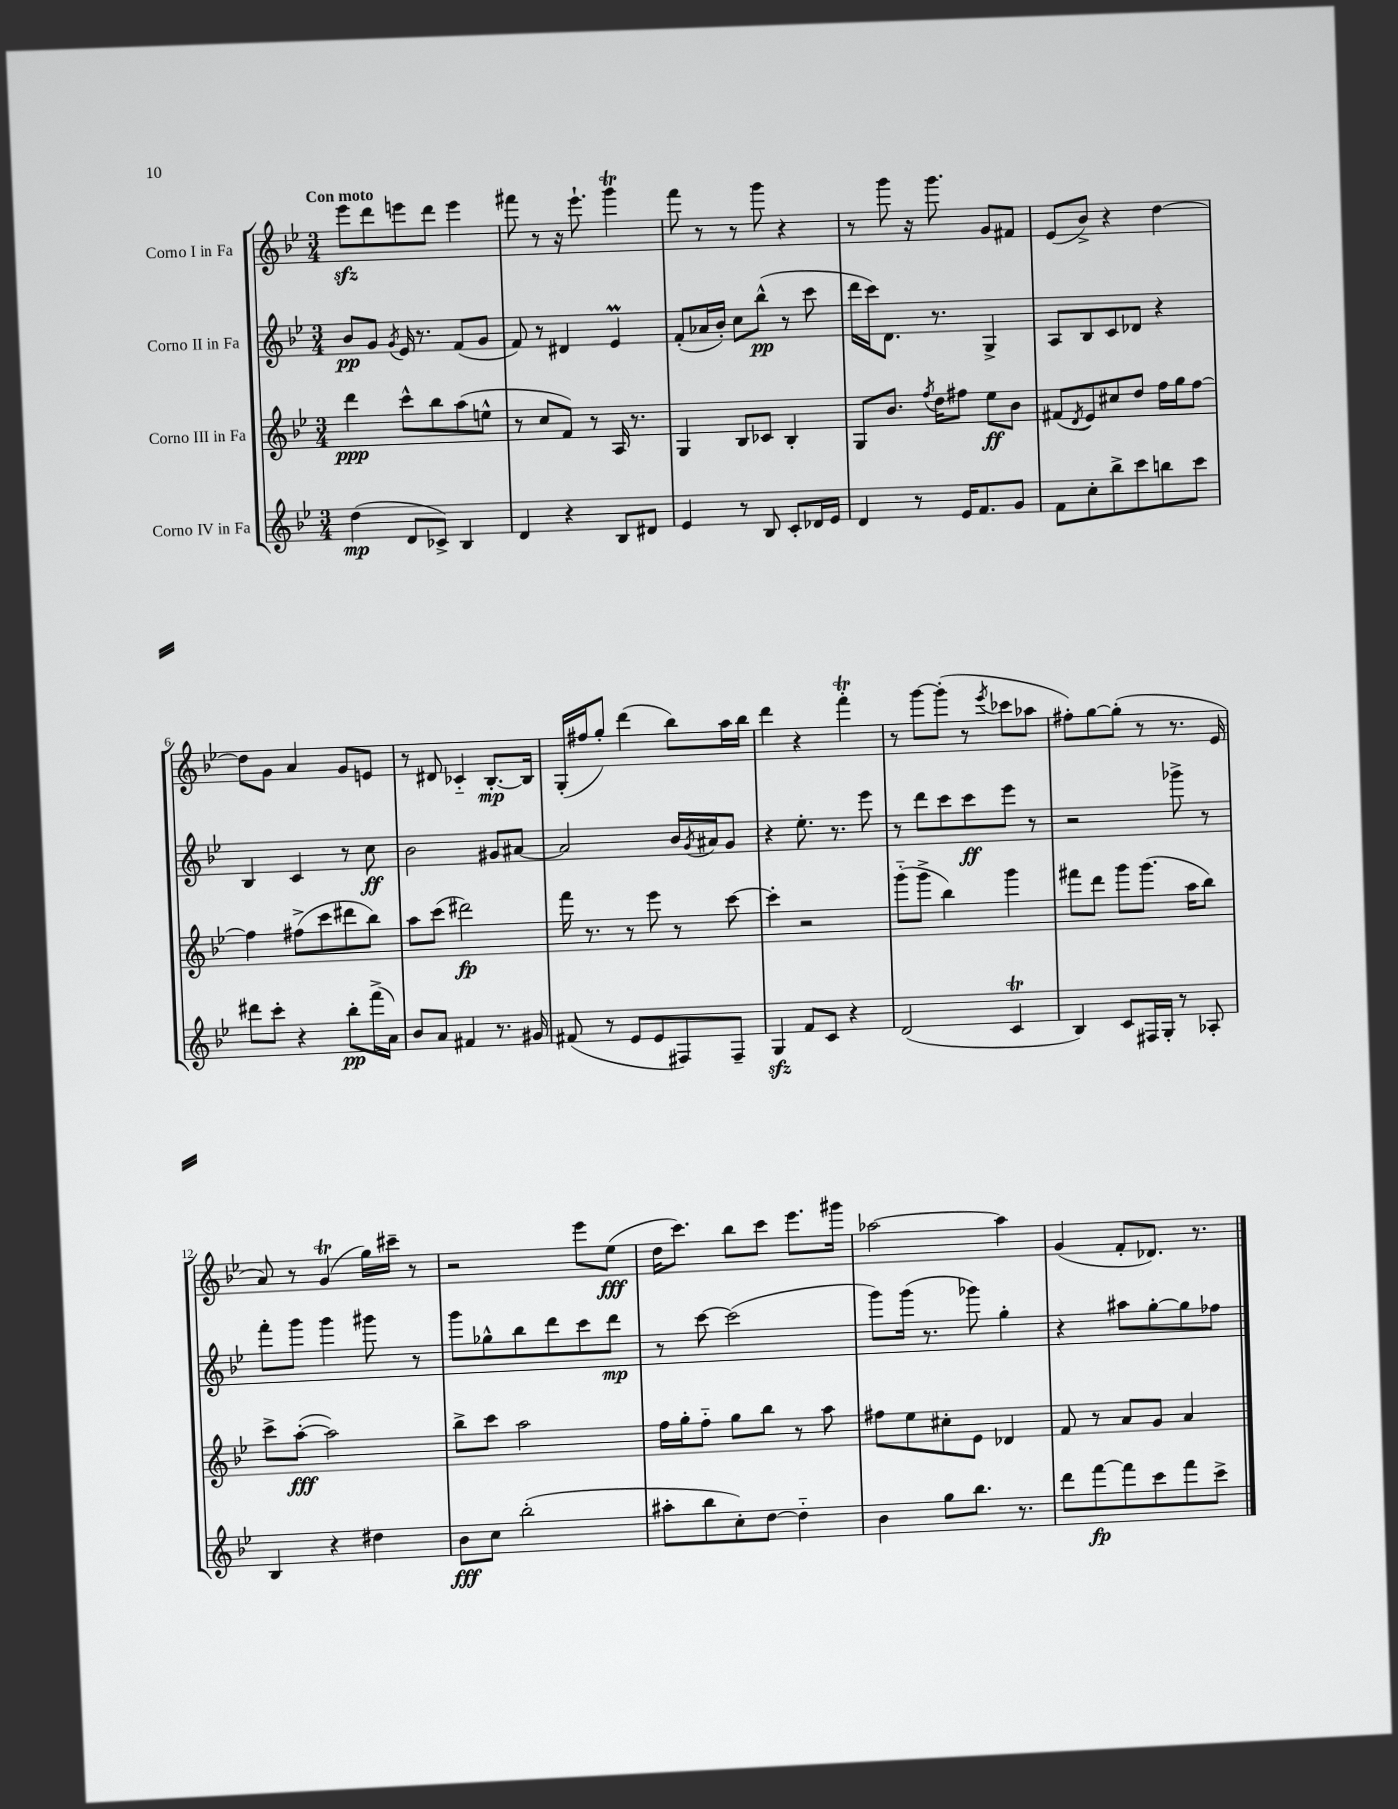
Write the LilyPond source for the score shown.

<<
\new StaffGroup <<
\new Staff = "s0" \with { instrumentName = "Corno I in Fa" } {
    \clef treble \key bes \major \numericTimeSignature \time 3/4 \tempo "Con moto"
    ees'''8\sfz d'''8 e'''8 d'''8 e'''4 |
    fis'''8 r8 r16 ees'''8.-! g'''4\trill |
    f'''8 r8 r8 g'''8 r4 |
    r8 g'''8 r16 g'''8. g'8 fis'8 |
    ees'8( bes'8->) r4 d''4~ |
    d''8 g'8 a'4 g'8 e'8 |
    r8 dis'8 ces'4-_ bes8.~-.\mp bes16 |
    g16-.( fis''16 g''8-.) d'''4( bes''8) a''16 bes''16 |
    d'''4 r4 f'''4-.\trill |
    r8 g'''8~ g'''8-.( r8 \acciaccatura { ees'''8 } ces'''8 aes''8 |
    fis''8-.) g''8~ g''8-.( r8 r8. ees'16 |
    a'8) r8 g'4\trill( g''16) cis'''16-- r8 |
    r2 ees'''8 ees''8\fff( |
    d''16 c'''8.) bes''8 c'''8 ees'''8. gis'''16 |
    aes''2~ aes''4 |
    g'4( f'8-. des'8.) r8. \bar "|." |
}
\new Staff = "s1" \with { instrumentName = "Corno II in Fa" } {
    \clef treble \key bes \major \numericTimeSignature \time 3/4
    bes'8\pp g'8 \acciaccatura { g'8 } ees'16 r8. f'8( g'8 |
    f'8) r8 dis'4 ees'4\prall |
    f'8-.( aes'16 bes'16-.) c''8 bes''8-^\pp( r8 c'''8 |
    d'''16 c'''16) d'8. r8. g4-> |
    a8 bes8 c'8 des'8 r4 |
    bes4 c'4 r8 c''8\ff |
    bes'2 gis'8 ais'8~ |
    ais'2 bes'16 \acciaccatura { g'8 } ais'16 g'8 |
    r4 ees''8.-. r8. ees'''8 |
    r8 d'''8 c'''8 c'''8\ff ees'''8 r8 |
    r2 ges'''8-> r8 |
    f'''8-. g'''8 g'''4 gis'''8 r8 |
    g'''8 ges''8-^ bes''8 d'''8 c'''8 d'''8\mp |
    r8 c'''8~ c'''2( |
    g'''8) g'''16( r8. ges'''8) g''4-. |
    r4 ais''8 g''8~-. g''8 fes''8 \bar "|." |
}
\new Staff = "s2" \with { instrumentName = "Corno III in Fa" } {
    \clef treble \key bes \major \numericTimeSignature \time 3/4
    d'''4\ppp c'''8-^ bes''8 a''8( e''8-^ |
    r8 c''8 f'8) r8 a16 r8. |
    g4 bes8 ces'8 bes4-. |
    g8 bes'8. \acciaccatura { f''8 } d''16 fis''8 ees''8\ff bes'8 |
    fis'8( \acciaccatura { d'8 } ees'8) cis''8 d''8 f''16 g''16 f''8~ |
    f''4 fis''8->( c'''8 dis'''8 bes''8) |
    a''8 c'''8( dis'''2\fp) |
    f'''16 r8. r8 ees'''8 r8 c'''8~ |
    c'''4-. r2 |
    g'''8-_( g'''8-> bes''4) g'''4 |
    fis'''8 d'''8 g'''8 g'''8.( a''16 bes''8) |
    c'''8-> a''8~-.\fff( a''2) |
    bes''8-> c'''8 a''2 |
    f''16 g''16-. f''8-_ g''8 bes''8 r8 a''8 |
    fis''8 ees''8 cis''8-. ees'8 des'4 |
    f'8 r8 a'8 g'8 a'4 \bar "|." |
}
\new Staff = "s3" \with { instrumentName = "Corno IV in Fa" } {
    \clef treble \key bes \major \numericTimeSignature \time 3/4
    d''4\mp( d'8 ces'8->) bes4 |
    d'4 r4 bes8 dis'8 |
    ees'4 r8 bes8 c'8-. des'16 ees'16 |
    d'4 r8 ees'16 f'8. g'8 |
    f'8 c''8-. bes''8-> c'''8 b''8 c'''8 |
    dis'''8 c'''8-. r4 bes''8-.\pp f'''16->( a'16) |
    bes'8 a'8 fis'4 r8. gis'16 |
    fis'8( r8 ees'8 ees'8 fis8) fis8-- |
    g4\sfz f'8 c'8 r4 |
    d'2( c'4\trill |
    bes4) c'8 fis16 g16-. r8 aes8-. |
    bes4 r4 dis''4 |
    bes'8\fff c''8 bes''2-.( |
    ais''8-. bes''8 c''8-.) d''8~ d''4-_ |
    bes'4 g''8 bes''8. r8. |
    d'''8 f'''8~\fp f'''8 c'''8 f'''8 c'''8-> \bar "|." |
}
>>
>>
